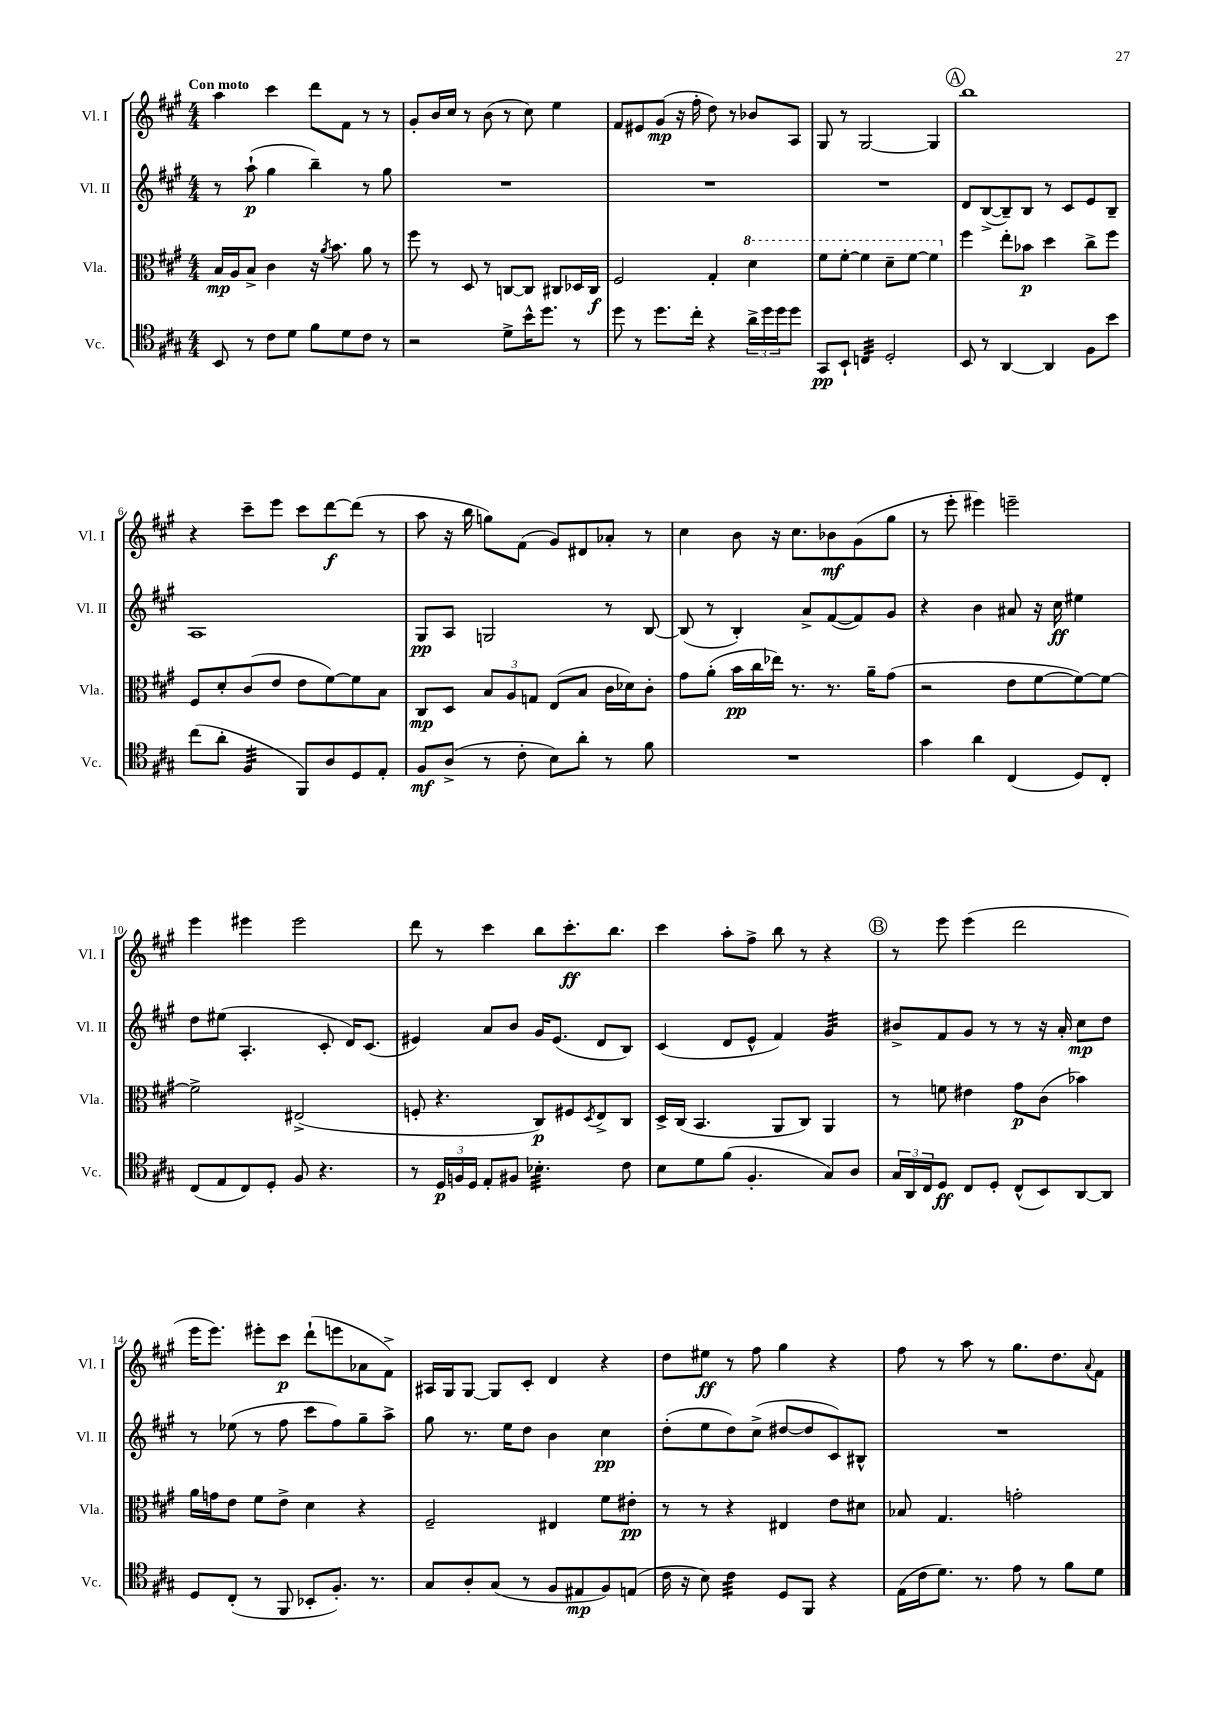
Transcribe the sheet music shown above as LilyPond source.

<<
\new StaffGroup <<
\new Staff = "s0" \with { instrumentName = "Vl. I" shortInstrumentName = "Vl. I" } {
    \clef treble \key a \major \numericTimeSignature \time 4/4 \tempo "Con moto"
    a''4 cis'''4 d'''8 fis'8 r8 r8 |
    gis'8-. b'16 cis''16 r8 b'8( r8 cis''8) e''4 |
    fis'8 eis'8 gis'8\mp( r16 fis''16-. d''8) r8 bes'8 a8 |
    gis8 r8 gis2~ gis4 |
    \mark \markup { \circle "A" } b''1 |
    r4 cis'''8-- e'''8 cis'''8 d'''8~\f d'''8( r8 |
    a''8 r16 b''16 g''8) fis'8( gis'8) dis'8 aes'8-. r8 |
    cis''4 b'8 r16 cis''8. bes'8\mf gis'8( gis''8 |
    r8 e'''8-. eis'''4) e'''2-- |
    e'''4 eis'''4 eis'''2 |
    d'''8 r8 cis'''4 b''8 cis'''8.-.\ff b''8. |
    cis'''4 a''8-. fis''8-> b''8 r8 r4 |
    \mark \markup { \circle "B" } r8 e'''8 e'''4( d'''2 |
    e'''16 e'''8.) eis'''8-. cis'''8\p d'''8-!( e'''8 aes'8 fis'8->) |
    ais16 gis16 gis8~ gis8 cis'8-. d'4 r4 |
    d''8 eis''8\ff r8 fis''8 gis''4 r4 |
    fis''8 r8 a''8 r8 gis''8. d''8. \appoggiatura { a'8 } fis'8 \bar "|." |
}
\new Staff = "s1" \with { instrumentName = "Vl. II" shortInstrumentName = "Vl. II" } {
    \clef treble \key a \major \numericTimeSignature \time 4/4
    r8 a''8-!\p( gis''4 b''4--) r8 gis''8 |
    R1 |
    R1 |
    R1 |
    \mark \markup { \circle "A" } d'8 b8~->( b8--) b8 r8 cis'8 e'8 b8-- |
    a1 |
    gis8\pp a8 g2 r8 b8~ |
    b8( r8 b4-.) a'8-> fis'8~( fis'8) gis'8 |
    r4 b'4 ais'8 r16 cis''16\ff eis''4 |
    d''8 eis''8( a4.-. cis'8-. d'16) cis'8.( |
    eis'4) a'8 b'8 gis'16 eis'8.( d'8 b8) |
    cis'4( d'8 e'8-^ fis'4) gis'4:32 |
    \mark \markup { \circle "B" } bis'8-> fis'8 gis'8 r8 r8 r16 a'16-. cis''8\mp d''8 |
    r8 ees''8( r8 fis''8 cis'''8 fis''8) gis''8-- a''8-> |
    gis''8 r8. e''16 d''8 b'4 cis''4\pp |
    d''8-.( e''8 d''8) cis''8->( dis''8~ dis''8 cis'8) bis8-^ |
    R1 \bar "|." |
}
\new Staff = "s2" \with { instrumentName = "Vla." shortInstrumentName = "Vla." } {
    \clef alto \key a \major \numericTimeSignature \time 4/4
    b16\mp a16 b8-> cis'4 r16 \acciaccatura { a'8 } b'8. a'8 r8 |
    fis''8 r8 d8 r8 c8~ c8 cis8 des16 cis16\f |
    fis2 gis4-. \ottava #1 d''4 |
    fis''8 fis''8~-. fis''4 d''8-- fis''8~ fis''4 \ottava #0 |
    \mark \markup { \circle "A" } fis''4 e''8-. bes'8\p d''4 cis''8-> fis''8 |
    fis8 d'8-. cis'8( e'8 e'8 fis'8~) fis'8 b8 |
    cis8\mp d8 \tuplet 3/2 { b8 a8 g8 } e8( b8 cis'16 des'16) cis'8-. |
    gis'8 a'8-.( b'16\pp cis''16 ees''16) r8. r8. a'16-- gis'8( |
    r2 e'8 fis'8~ fis'8~) fis'8~ |
    fis'2-> eis2->( |
    f8-. r4. cis8\p) fis8 \acciaccatura { d8 } e8-> cis8 |
    d16-> cis16( b,4. a,8 cis8) a,4 |
    \mark \markup { \circle "B" } r8 f'8 eis'4 gis'8\p cis'8( bes'4) |
    a'16 g'16 e'8 fis'8 e'8-> d'4 r4 |
    fis2-- eis4 fis'8 eis'8-.\pp |
    r8 r8 r4 eis4 e'8 dis'8 |
    bes8 gis4. g'2-. \bar "|." |
}
\new Staff = "s3" \with { instrumentName = "Vc." shortInstrumentName = "Vc." } {
    \clef tenor \key a \major \numericTimeSignature \time 4/4
    b,8 r8 cis'8 d'8 fis'8 d'8 cis'8 r8 |
    r2 d'8-> b'16-^ d''8. r8 |
    d''8 r8 d''8. cis''16-. r4 \tuplet 3/2 { a'16-> d''16 d''16 } d''8 |
    gis,8\pp b,8-! c4:32 d2-. |
    \mark \markup { \circle "A" } b,8 r8 a,4~ a,4 fis8 b'8 |
    cis''8( a'8-. fis4:32 fis,8) a8 d8 e8-. |
    fis8\mf a8->( r8 cis'8-. b8) a'8-. r8 fis'8 |
    R1 |
    gis'4 a'4 cis4( d8) cis8-. |
    cis8( e8 cis8) d8-. fis8 r4. |
    r8 \tuplet 3/2 { d16\p f16 d16 } e8-. fis8 bes4.:32-. cis'8 |
    b8 d'8 fis'8( fis4.-. gis8) a8 |
    \mark \markup { \circle "B" } \tuplet 3/2 { gis16 a,16 cis16 } d8\ff cis8 d8-. cis8-^( b,8) a,8~ a,8 |
    d8 cis8-.( r8 fis,8 bes,8-. fis8.-.) r8. |
    gis8 a8-. gis8( r8 fis8 eis8\mp fis8) e8( |
    cis'16 r16 b8) cis'4:32 d8 fis,8 r4 |
    e16( cis'16 d'8.) r8. e'8 r8 fis'8 d'8 \bar "|." |
}
>>
>>
